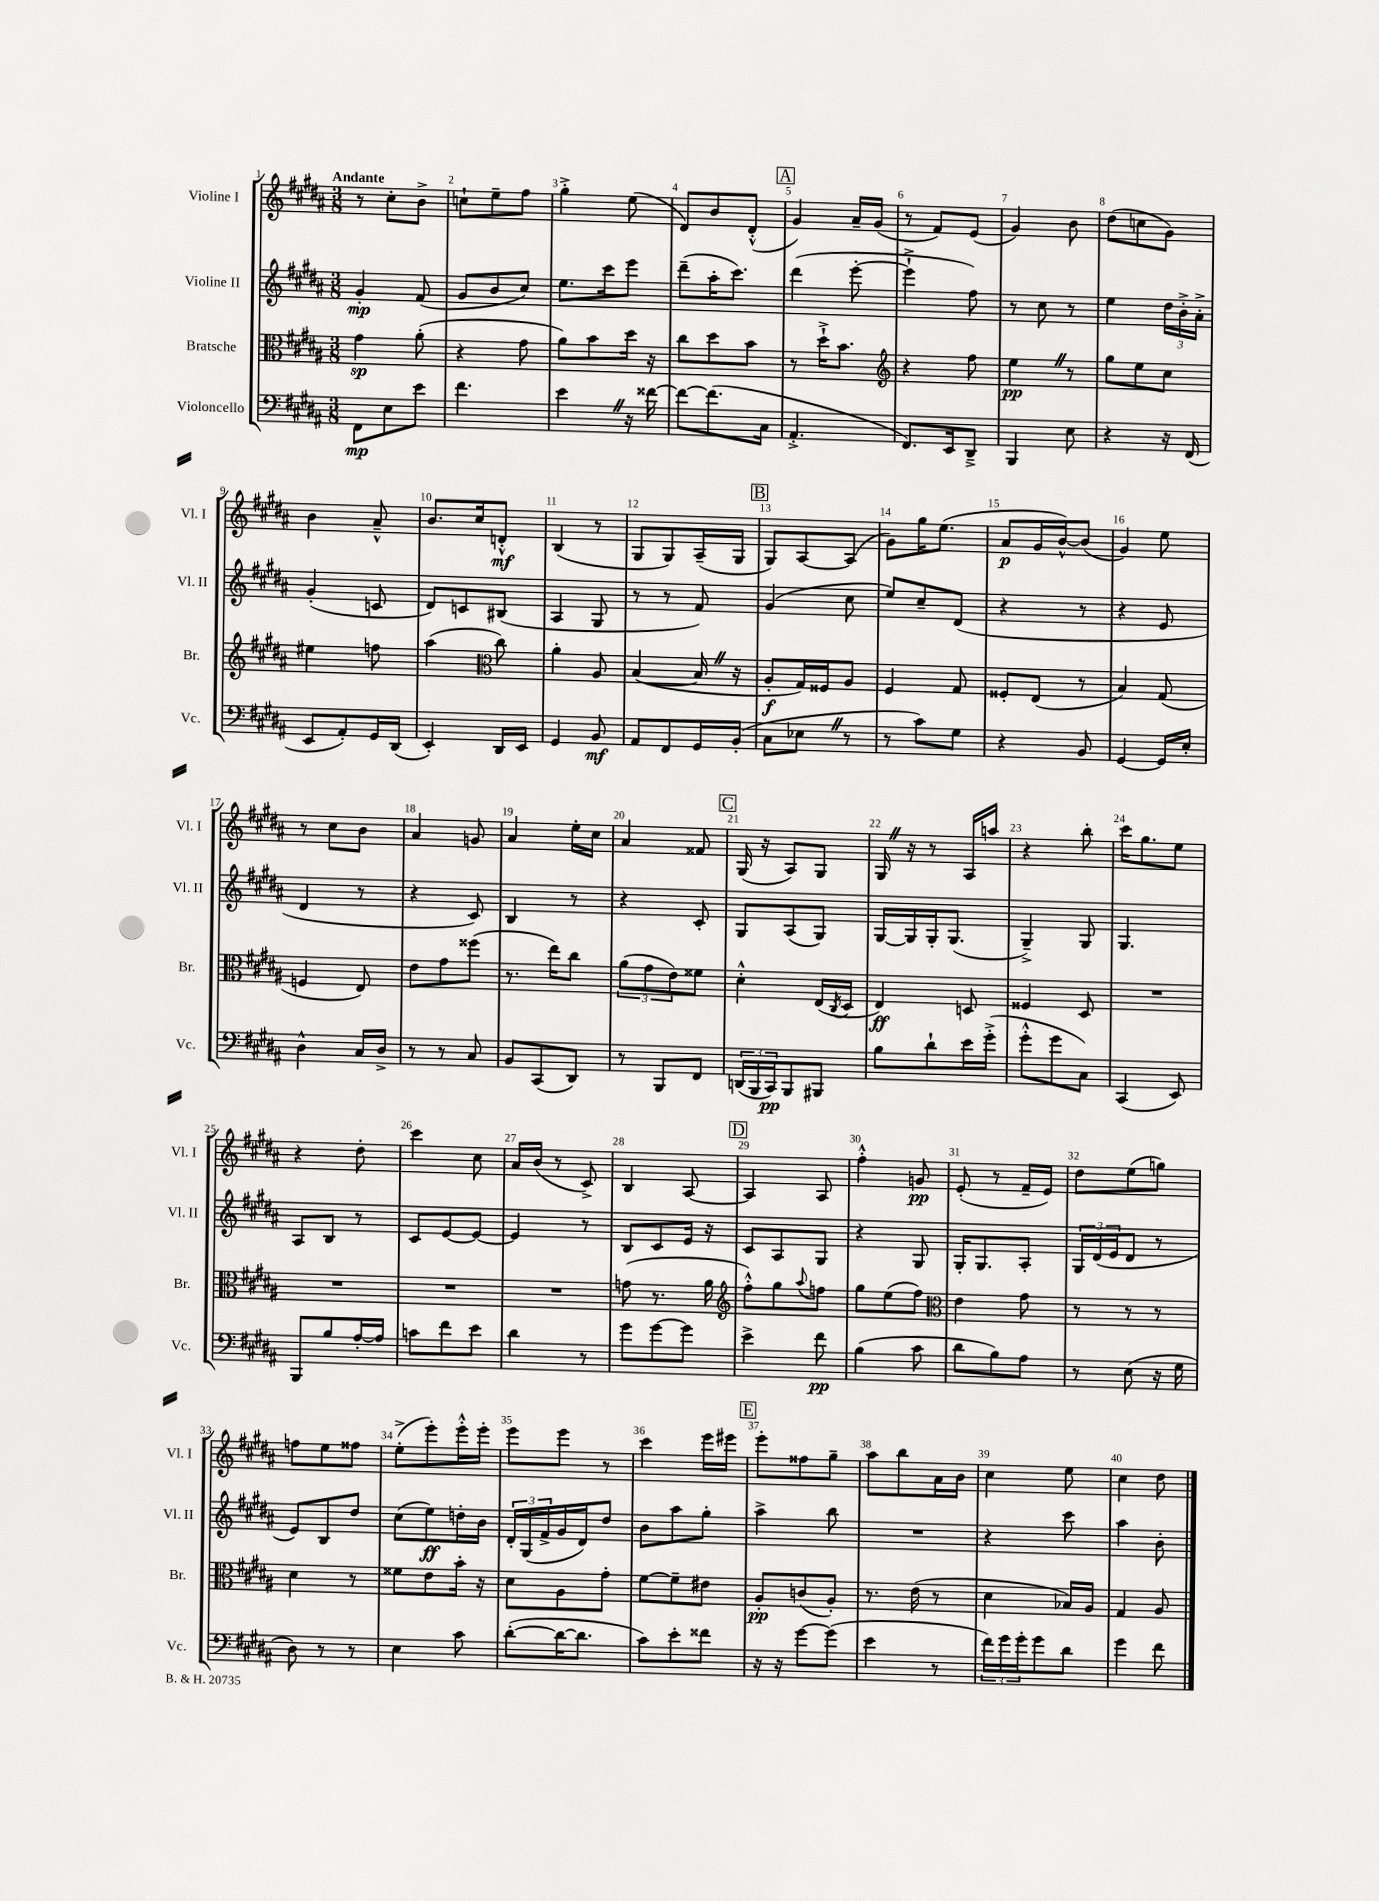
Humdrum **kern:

**kern	**kern	**kern	**kern
*staff4	*staff3	*staff2	*staff1
*clefF4	*clefC3	*clefG2	*clefG2
*k[f#c#g#d#a#]	*k[f#c#g#d#a#]	*k[f#c#g#d#a#]	*k[f#c#g#d#a#]
*M3/8	*M3/8	*M3/8	*M3/8
8FF#	4g#	4g#'	8r
8E	.	.	8cc#'
8e	(8a#'	(8f#	8b^
=	=	=	=
4.f#	4r	8g#	8cc`
.	.	8b	8ee~
.	8g#	8cc#)	8ff#
=	=	=	=
4e	8a#)	8.ee	4gg#'^
.	8b	.	.
.	.	16ccc#	.
16r	16dd#	8eee	(8ee
[16f##	16r	.	.
=	=	=	=
8f##_	8cc#	(8ddd#~	8d#)
(8.f##]	8dd#	16aa#'	8b
.	.	8.ccc#)	.
.	8b	.	(8d#'^^
16C#	.	.	.
=	=	=	=
4.AA#'^	8r	(4ddd#	4g#)
.	16dd#`^	.	.
.	8.b	.	.
.	.	[8eee'	16a#~
.	.	.	(16g#
=	=	=	=
*	*clefG2	*	*
8.FF#)	4r	4eee`^]	8r
.	.	.	8f#)
16EE	.	.	.
8DD#~^	8ff#	8ff#)	(8e
=	=	=	=
4BBB	4ee	8r	4g#)
.	.	8cc#	.
8E	8r	8r	8b
=	=	=	=
4r	8gg#	4ee	(8dd#
.	8ee	.	8cc
16r	8cc#	24dd#	8g#)
.	.	24b'^	.
(16FF#	.	.	.
.	.	24a#'^	.
=	=	=	=
8EE	4ee#	(4g#'	4b
8AA#')	.	.	.
16GG#	8ff	8c	8a#~^^
(16DD#	.	.	.
=	=	=	=
4EE')	(4aa#	8d#)	8.b
.	.	8c	.
.	.	.	16cc#
*	*clefC3	*	*
16DD#	8cc#)	(8B#	8d'^^
16EE	.	.	.
=	=	=	=
4GG#	4a#'	4A#	(4B
8BB	8A#	8G#	8r
=	=	=	=
8AA#	([4B	8r	8G#
8FF#	.	8r	8G#)
16GG#	16B]	8f#)	(16A#~
(16BB'	16r	.	16G#
=	=	=	=
8C#	8A#'	(4g#	8G#)
8E-	16G#)	.	[8A#
.	16F##	.	.
8r	8A#	8cc#	(8A#]
=	=	=	=
8r	4F#	8ee)	8g#)
8c#)	.	8cc#~	16gg#
.	.	.	(8.ee
8G#	8G#	(8d#	.
=	=	=	=
4r	8F##'	4r	8a#
.	(8E	.	16g#
.	.	.	[16b^^)
8BB	8r	8r	(8b]
=	=	=	=
[4GG#	4B)	4r	4g#)
16GG#]	(8G#	8e	8ee
16E'	.	.	.
=	=	=	=
4D#^^	4F	4d#	8r
.	.	.	8cc#
16C#	8E)	8r	8b
16D#^	.	.	.
=	=	=	=
8r	8e	4r	4a#
8r	8g#	.	.
8C#	(8ff##	8c#)	8g
=	=	=	=
8BB	8.r	4B	4a#
(8CC#	.	.	.
.	16ee)	.	.
8DD#)	8cc#	8r	16ee'
.	.	.	16cc#
=	=	=	=
8r	(12a#	4r	4a#
.	12g#	.	.
8BBB	.	.	.
.	12e)	.	.
8FF#	8f##	8c#'	8f##
=	=	=	=
(24DD	4d#'^^	8G#	(16G#
24BBB	.	.	.
.	.	.	16r
24CC#)	.	.	.
8BBB	.	(8A#	8A#)
8BBB#	(16E	8G#)	8G#
.	8qC#	.	.
.	16D#	.	.
=	=	=	=
8B	4E)	[16G#	16G#
.	.	16G#]	16r
8d#`	.	16G#'	8r
.	.	(8.G#	.
16e	8D	.	16A#
(16g#'^	.	.	16aa
=	=	=	=
8g#'^^	4F##	4G#~^)	4r
8g#	.	.	.
8C#)	8D#	8G#	8bb'
=	=	=	=
(4CC#	4.r	4.G#	16ccc#
.	.	.	8.gg#
8EE)	.	.	8ee
=	=	=	=
8BBB	4.r	8A#	4r
8B	.	8B	.
[16A#'	.	8r	8dd#'
16A#]	.	.	.
=	=	=	=
8c	4.r	8c#	4ccc#
8f#	.	[8e	.
8e	.	8e_	8cc#
=	=	=	=
4d#	4.r	4e]	16a#
.	.	.	(16b
.	.	.	8r
8r	.	8r	8c#^)
=	=	=	=
8g#	(8g	8B	4B
[8g#	8.r	8c#	.
8g#]	.	16e	[8A#
.	16a#	16r	.
=	=	=	=
*	*clefG2	*	*
4e^	8ff#'^^)	8c#	4A#]
.	8gg#	8A#	.
.	8qqaa#	.	.
8f#	8ff	8G#	8A#
=	=	=	=
(4B	8gg#	4r	4ff#'^^
.	(8ee	.	.
8c#	8ff#)	8G#	8g
=	=	=	=
*	*clefC3	*	*
8d#	4e	16G#'	(8e'
.	.	8.G#	.
8B)	.	.	8r
8A#	8g#	8A#'	16f#~
.	.	.	16e)
=	=	=	=
8r	8r	24G#	8dd#
.	.	(24d#	.
.	.	24e	.
(8E	8r	8d#	(8ee
16r	8r	8r	8gg)
16G#	.	.	.
=	=	=	=
8D#)	4d#	8e)	8ff
8r	.	8B	8ee
8r	8r	8dd#	8ff##
=	=	=	=
4E	8f##	(8cc#	(8ee'^
.	8e	8ee)	8eee')
8c#	16b'	16dd'	16eee'^^
.	16r	16b	16eee'
=	=	=	=
([8d#'	8d#	24d#'	8eee
.	.	(24G#	.
.	.	24f#^	.
16d#_	8A#	16g#	8eee
8.d#]	.	16d#)	.
.	8g#'	8dd#	8r
=	=	=	=
8c#)	[8f#	8b	4ccc#
8e'	8f#~]	8aa#	.
8f##	8e#	8gg#'	16eee
.	.	.	16eee#
=	=	=	=
16r	8A#'	4aa#^	8eee'
16r	.	.	.
[8g#	(8c	.	8ff##
(8g#]	8A#')	8bb	8gg#~
=	=	=	=
4e	8.r	4.r	8aa#
.	.	.	8bb
.	(16e	.	.
8r	8r	.	16a#
.	.	.	16b
=	=	=	=
24f#)	4d#	4r	4cc#
24g#	.	.	.
24g#'	.	.	.
8g#	.	.	.
8d#	16B-)	8ccc#	8ee
.	16A#	.	.
=	=	=	=
4g#	4G#	4aa#	4cc#
8f#	8A#	8b'	8dd#
==	==	==	==
*-	*-	*-	*-
